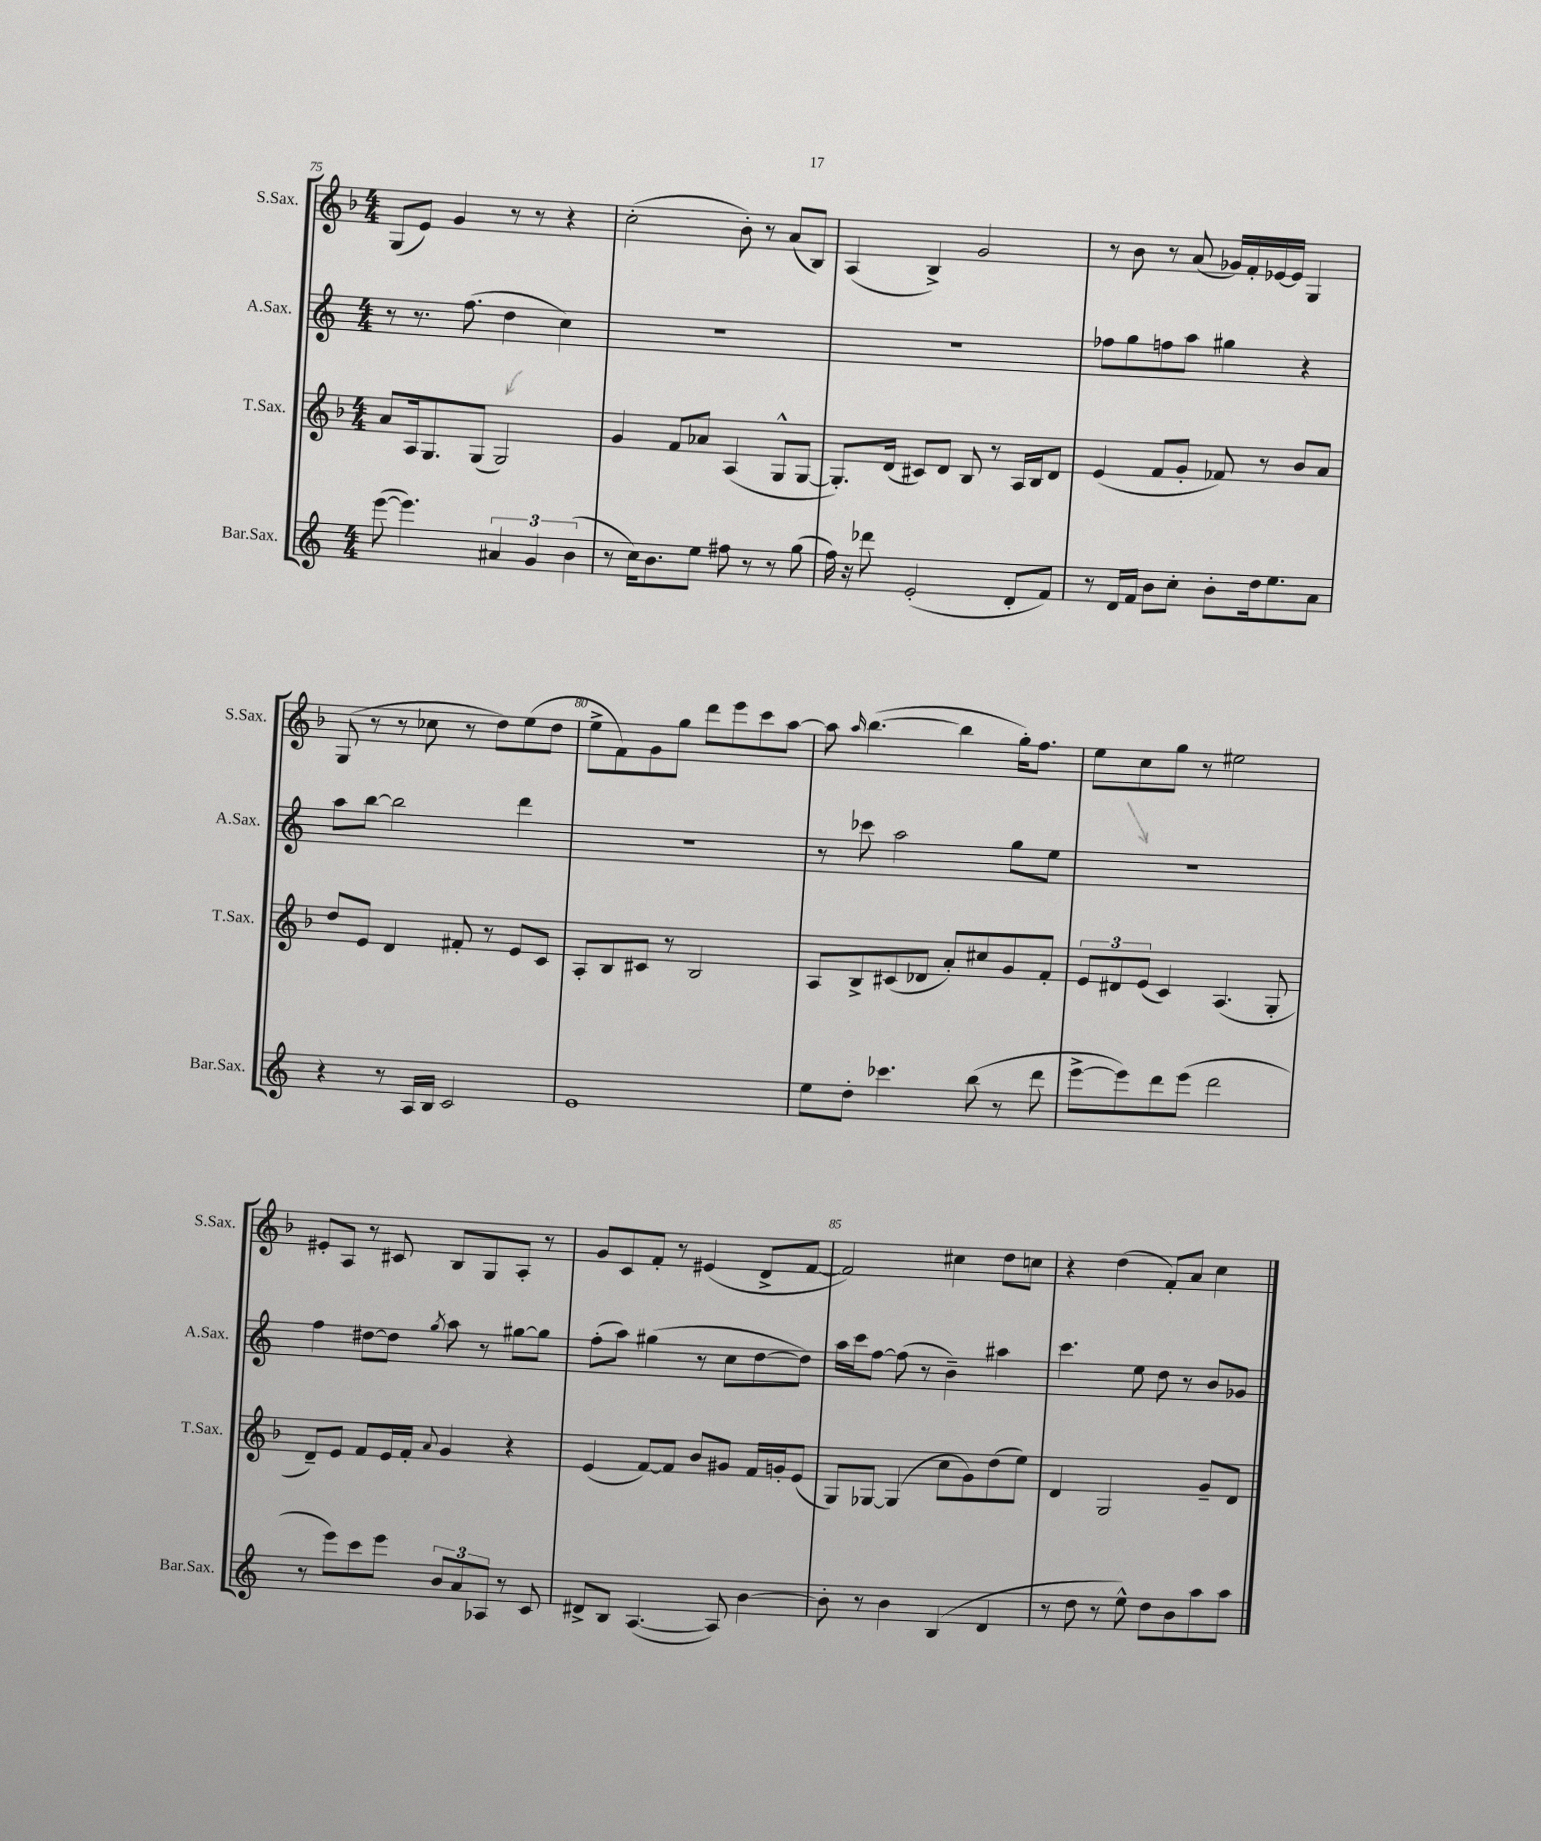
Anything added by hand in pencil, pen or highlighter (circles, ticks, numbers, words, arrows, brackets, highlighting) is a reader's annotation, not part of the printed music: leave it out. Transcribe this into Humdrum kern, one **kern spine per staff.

**kern	**kern	**kern	**kern
*staff4	*staff3	*staff2	*staff1
*clefG2	*clefG2	*clefG2	*clefG2
*k[]	*k[b-]	*k[]	*k[b-]
*M4/4	*M4/4	*M4/4	*M4/4
([8eee	8a	8r	(8G
4.eee])	16A	8.r	8e)
.	8.G	.	.
.	.	.	4g
.	.	(8.ff	.
.	(8G	.	.
6a#	2G)	4dd	8r
.	.	.	8r
6g	.	.	.
.	.	4cc)	4r
(6b	.	.	.
=	=	=	=
8r	4g	1r	(2cc'
16cc)	.	.	.
8.b	.	.	.
.	8f	.	.
8ee	8a-	.	.
8ff#	(4A	.	8b-')
8r	.	.	8r
8r	8G^^	.	(8a
(8gg	[8G	.	8B-)
=	=	=	=
16ff)	8.G'])	1r	(4A
16r	.	.	.
8ddd-	.	.	.
.	(16d	.	.
(2e'	8c#)	.	4B-^)
.	8d	.	.
.	8B-	.	2g
.	8r	.	.
8d'	16A	.	.
.	16B-	.	.
8f)	8d	.	.
=	=	=	=
8r	(4e	8ff-	8r
16d	.	8gg	8b-
16f	.	.	.
8b	8f	8ff	8r
8cc'	8g'	8aa	(8a
8b'	8f-)	4gg#	16g-)
.	.	.	16f'
16dd	8r	.	[16e-
8.ee	.	.	16e-]
.	8b-	4r	4G
8a	8a	.	.
=	=	=	=
4r	8dd	8aa	(8G
.	8e	[8bb	8r
8r	4d	2bb]	8r
16A	.	.	8cc-
16B	.	.	.
2c	8f#'	.	8r
.	8r	.	8dd)
.	8e	4ddd	(8ee
.	8c	.	8dd
=	=	=	=
1e	8A'	1r	8ee^
.	8B-	.	8f)
.	8c#	.	8g
.	8r	.	8gg
.	2B-	.	8ddd
.	.	.	8eee
.	.	.	8ccc
.	.	.	[8aa
=	=	=	=
8ee	8A	8r	8aa]
.	.	.	16qqaa
8dd'	8B-^	8ccc-	([4.bb-
4.ccc-	(8c#	2aa	.
.	8d-	.	.
.	8a')	.	4bb-]
(8bb	8cc#	.	.
8r	8g	8gg	16gg')
.	.	.	8.ff
8ddd	8f'	8ee	.
=	=	=	=
[8eee^	12e	1r	8ee
.	12d#	.	.
8eee])	.	.	8cc
.	(12e	.	.
8ddd	4c)	.	8gg
(8eee	.	.	8r
2ddd	(4.A	.	2ee#
.	8G'	.	.
=	=	=	=
8r	8d~)	4ff	8e#'
8eee)	8e	.	8A
8ccc	8f	[8dd#	8r
8eee	16e	8dd#]	8c#
.	16f'	.	.
.	8qqa	8qgg	.
12b	4g	8aa	8B-
12a	.	.	.
.	.	8r	8G
12A-	.	.	.
8r	4r	[8gg#	8A'
8c	.	8gg#]	8r
=	=	=	=
8d#^	(4e	(8ff'	8g
8B	.	8aa)	8c
([4.A	[8f)	(4gg#	8f'
.	8f]	.	8r
.	8b-	8r	(4e#
8A])	8g#	8cc	.
[4b	16f	[8dd	8d^
.	16g'	.	.
.	(8e	8dd])	[8f
=	=	=	=
8b']	8G)	16aa	2f])
.	.	16ccc	.
8r	[8G-	[8ff	.
4b	(4G-]	(8ff]	.
.	.	8r	.
(4B	8cc	4b~)	4cc#
.	8g)	.	.
4d	(8dd	4aa#	8dd
.	8ee)	.	8cc
=	=	=	=
8r	4d	4.ccc	4r
8dd	.	.	.
8r	2G	.	(4dd
8ee^^)	.	8ee	.
8dd	.	8dd	8f')
8b	.	8r	8a
8aa	8g~	8b	4cc
8aa	8d	8g-	.
==	==	==	==
*-	*-	*-	*-
